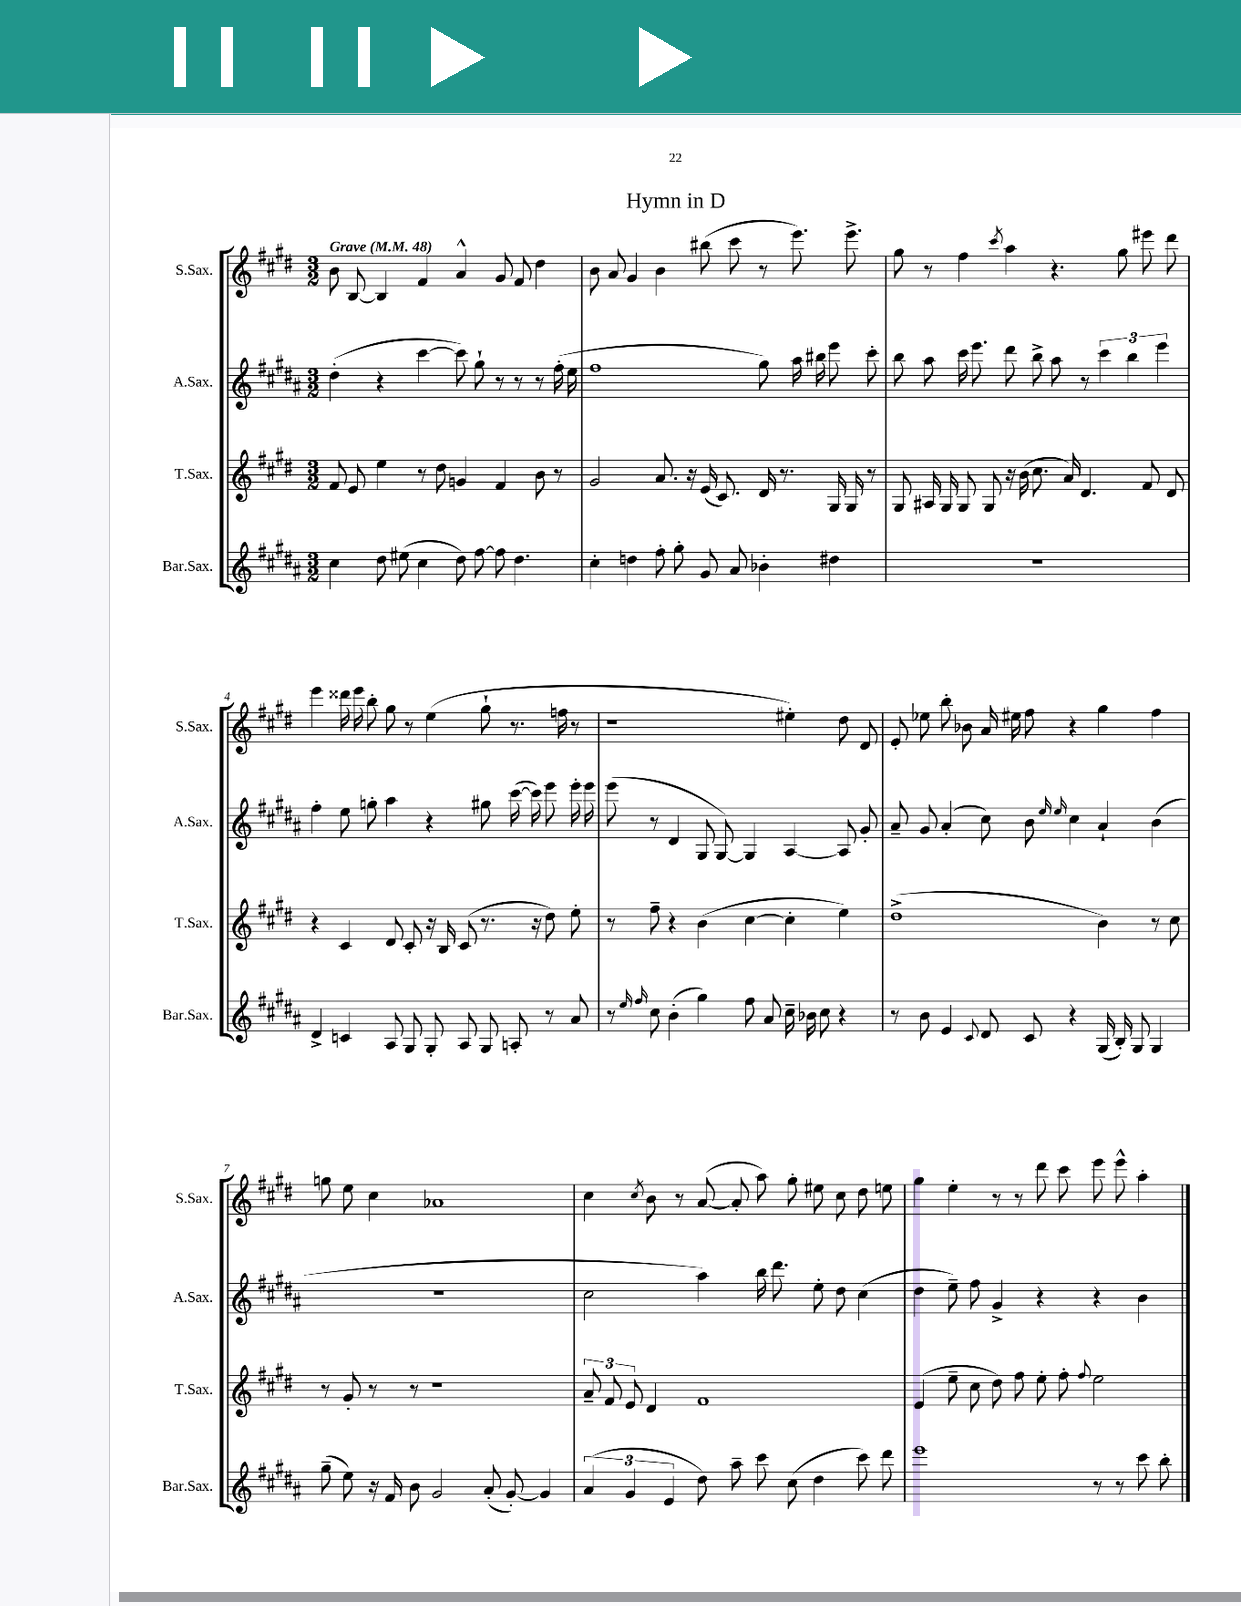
\header { title = "Hymn in D" }
<<
\new StaffGroup <<
\new Staff = "s0" \with { instrumentName = "S.Sax." shortInstrumentName = "S.Sax." } {
    \clef treble \key e \major \numericTimeSignature \time 3/2 \tempo "Grave" 4 = 48
    \autoBeamOff b'8 b8~ b4 fis'4 a'4-^ gis'8 fis'8 dis''4 |
    b'8 a'8 gis'4 b'4 bis''8( cis'''8 r8 e'''8.) e'''8.-> |
    gis''8 r8 fis''4 \acciaccatura { cis'''8 } a''4 r4. gis''8 eis'''8 dis'''8 |
    e'''4 disis'''16 e'''16 b''8-. gis''8 r8 e''4( gis''8-! r8. f''16 r8 |
    r1 eis''4-.) dis''8 dis'8 |
    e'8-. ees''8 b''8-. bes'8 a'16 eis''16 fis''8 r4 gis''4 fis''4 |
    g''8 e''8 cis''4 aes'1 |
    cis''4 \acciaccatura { cis''8 } b'8 r8 a'8~( a'8-. a''8) gis''8-. eis''8 cis''8 dis''8 e''8 |
    gis''4 e''4-. r8 r8 dis'''8 cis'''8 e'''8 e'''8-^ a''4-. \bar "|." |
}
\new Staff = "s1" \with { instrumentName = "A.Sax." shortInstrumentName = "A.Sax." } {
    \clef treble \key b \major \numericTimeSignature \time 3/2
    \autoBeamOff dis''4-.( r4 cis'''4~ cis'''8) gis''8-! r8 r8 r8 fis''16-.( e''16 |
    fis''1 gis''8) ais''16 bis''16 e'''8 cis'''8-. |
    b''8 ais''8 cis'''16 e'''8. dis'''8 b''8-> ais''8 r8 \tuplet 3/2 { cis'''4 b''4 e'''4 } |
    fis''4-. e''8 g''8-. ais''4 r4 gis''8 cis'''16~( cis'''16) e'''8 e'''16-. e'''16 |
    e'''8( r8 dis'4 gis8 gis8~) gis4 ais4~ ais8 gis'8-. |
    ais'8-- gis'8 ais'4-.( cis''8) b'8 \grace { e''16 e''16 } cis''4 ais'4-! b'4( |
    R1. |
    cis''2 ais''4) b''16 dis'''8. e''8-. dis''8 cis''4( |
    dis''4 e''8--) fis''8 gis'4-> r4 r4 b'4 \bar "|." |
}
\new Staff = "s2" \with { instrumentName = "T.Sax." shortInstrumentName = "T.Sax." } {
    \clef treble \key e \major \numericTimeSignature \time 3/2
    \autoBeamOff fis'8 e'8 e''4 r8 dis''8 g'4 fis'4 b'8 r8 |
    gis'2 a'8. r16 e'16( cis'8.) dis'16 r8. gis16 gis16 r8 |
    gis8 ais16 gis16 gis8 gis8 r16 b'16( cis''8. a'16) dis'4. fis'8 dis'8 |
    r4 cis'4 dis'8 cis'8-. r16 b16 cis'8( r8. r16 dis''8) e''8-. |
    r8 fis''8-- r4 b'4( cis''4~ cis''4-. e''4) |
    dis''1->( b'4) r8 cis''8 |
    r8 gis'8-. r8 r8 r1 |
    \tuplet 3/2 { a'8-- fis'8 e'8 } dis'4 fis'1 |
    e'4( e''8-- cis''8 dis''8) fis''8 e''8-. fis''8-. \appoggiatura { fis''8 } e''2 \bar "|." |
}
\new Staff = "s3" \with { instrumentName = "Bar.Sax." shortInstrumentName = "Bar.Sax." } {
    \clef treble \key b \major \numericTimeSignature \time 3/2
    \autoBeamOff cis''4 dis''8 eis''8( cis''4 dis''8) fis''8~ fis''8 dis''4. |
    cis''4-. d''4 fis''8-. gis''8-. gis'8 ais'8 bes'4-. dis''4 |
    R1. |
    dis'4-> c'4 ais8 gis8 gis8-. ais8 gis8 a8-. r8 ais'8 |
    r8 \grace { e''16 fis''16 } cis''8 b'4-.( gis''4) fis''8 ais'8 cis''16-- bes'16 cis''8 r4 |
    r8 b'8 e'4 \appoggiatura { cis'8 } dis'8 cis'8 r4 gis16( b16-.) gis8 gis4 |
    gis''8--( e''8) r16 fis'16 b'8 gis'2 ais'8-.( gis'8~-.) gis'4 |
    \tuplet 3/2 { ais'4( gis'4 e'4 } dis''8) ais''8-- cis'''8 cis''8( dis''4 cis'''8) dis'''8 |
    e'''1 r8 r8 cis'''8 b''8-. \bar "|." |
}
>>
>>
